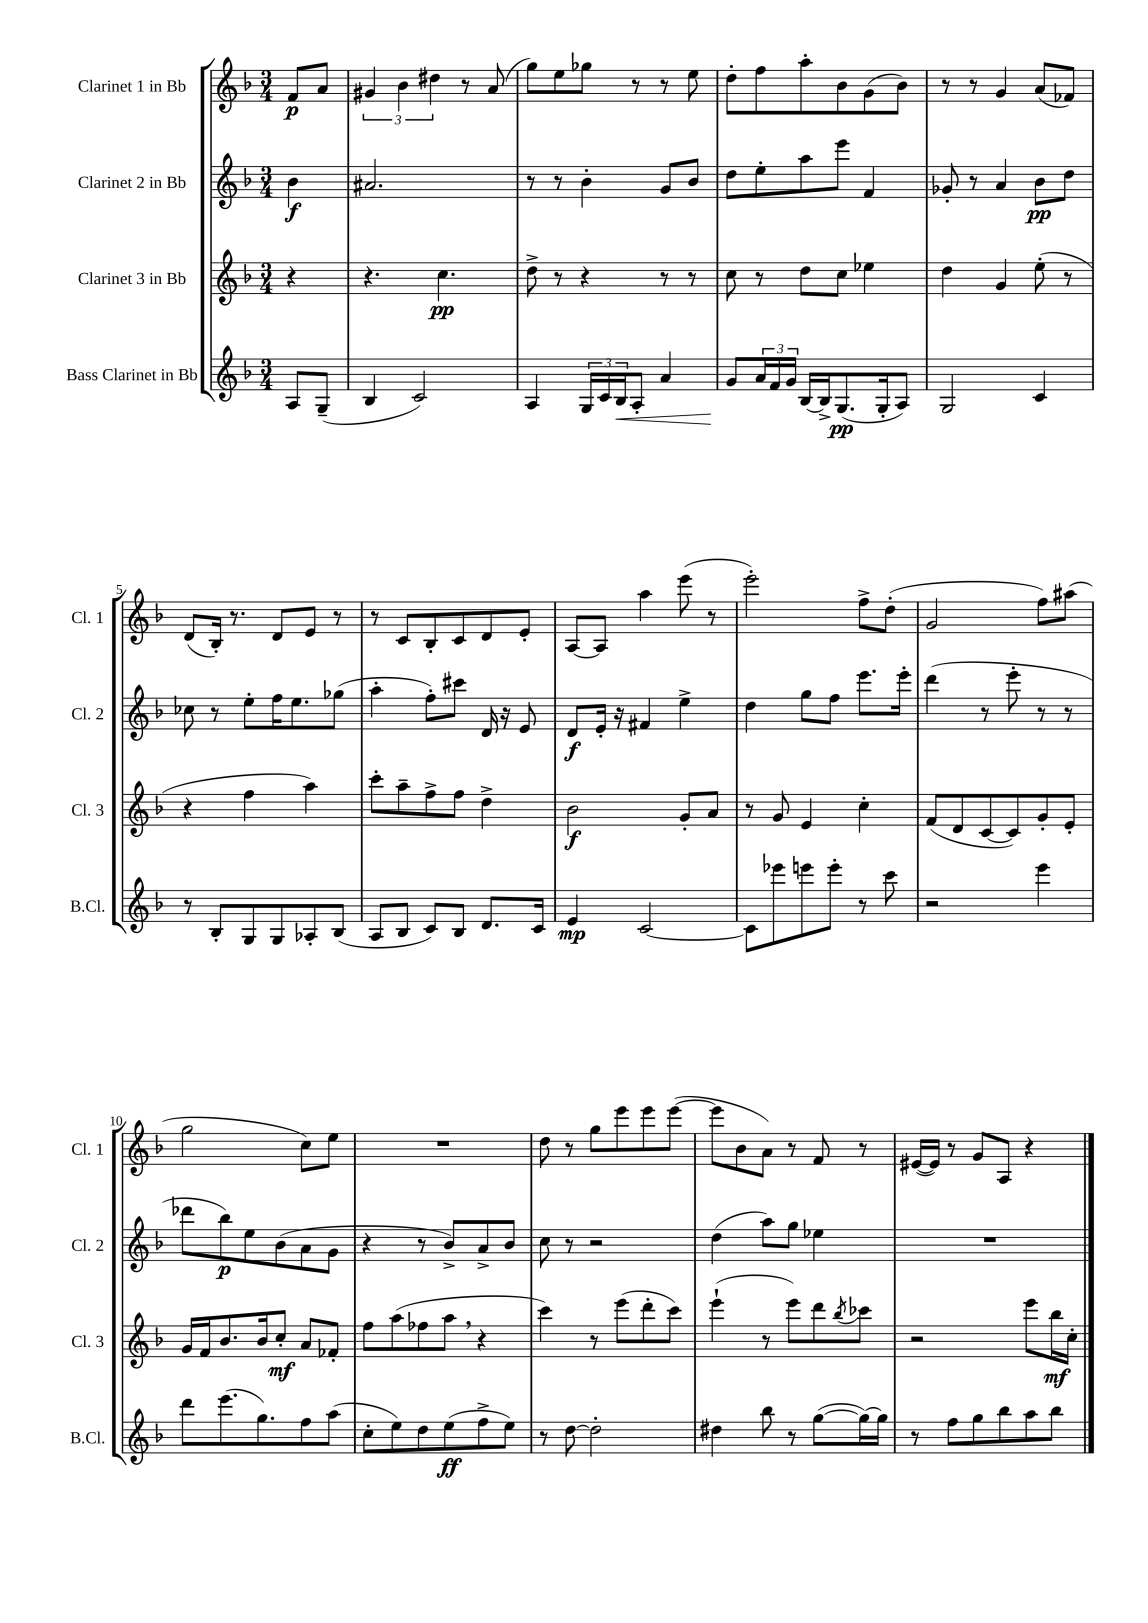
<<
\new StaffGroup <<
\new Staff = "s0" \with { instrumentName = "Clarinet 1 in Bb" shortInstrumentName = "Cl. 1" } {
    \clef treble \key f \major \numericTimeSignature \time 3/4 \partial 4
    f'8\p a'8 |
    \tuplet 3/2 { gis'4 bes'4 dis''4 } r8 a'8( |
    g''8) e''8 ges''8 r8 r8 e''8 |
    d''8-. f''8 a''8-. bes'8 g'8( bes'8) |
    r8 r8 g'4 a'8( fes'8) |
    d'8( bes16-.) r8. d'8 e'8 r8 |
    r8 c'8 bes8-. c'8 d'8 e'8-. |
    a8~ a8 a''4 e'''8( r8 |
    e'''2-.) f''8-> d''8-.( |
    g'2 f''8) ais''8( |
    g''2 c''8) e''8 |
    R2. |
    d''8 r8 g''8 e'''8 e'''8 e'''8~( |
    e'''8 bes'8 a'8) r8 f'8 r8 |
    eis'16~( eis'16) r8 g'8 a8 r4 \bar "|." |
}
\new Staff = "s1" \with { instrumentName = "Clarinet 2 in Bb" shortInstrumentName = "Cl. 2" } {
    \clef treble \key f \major \numericTimeSignature \time 3/4 \partial 4
    bes'4\f |
    ais'2. |
    r8 r8 bes'4-. g'8 bes'8 |
    d''8 e''8-. a''8 e'''8 f'4 |
    ges'8-. r8 a'4 bes'8\pp d''8 |
    ces''8 r8 e''8-. f''16 e''8. ges''8( |
    a''4-. f''8-.) cis'''8 d'16 r16 e'8 |
    d'8\f e'16-. r16 fis'4 e''4-> |
    d''4 g''8 f''8 e'''8. e'''16-. |
    d'''4( r8 e'''8-. r8 r8 |
    des'''8 bes''8\p) e''8 bes'8( a'8 g'8 |
    r4 r8 bes'8->) a'8-> bes'8 |
    c''8 r8 r2 |
    d''4( a''8) g''8 ees''4 |
    R2. \bar "|." |
}
\new Staff = "s2" \with { instrumentName = "Clarinet 3 in Bb" shortInstrumentName = "Cl. 3" } {
    \clef treble \key f \major \numericTimeSignature \time 3/4 \partial 4
    r4 |
    r4. c''4.\pp |
    d''8-> r8 r4 r8 r8 |
    c''8 r8 d''8 c''8 ees''4 |
    d''4 g'4 e''8-.( r8 |
    r4 f''4 a''4) |
    c'''8-. a''8-- f''8-> f''8 d''4-> |
    bes'2\f g'8-. a'8 |
    r8 g'8 e'4 c''4-. |
    f'8( d'8 c'8~ c'8) g'8-. e'8-. |
    g'16 f'16 bes'8. bes'16 c''8-.\mf a'8 fes'8-. |
    f''8 a''8( fes''8 a''8 \breathe r4 |
    c'''4) r8 e'''8( d'''8-. c'''8) |
    e'''4-!( r8 e'''8) d'''8 \acciaccatura { bes''8 } ces'''8 |
    r2 e'''8 bes''16\mf c''16-. \bar "|." |
}
\new Staff = "s3" \with { instrumentName = "Bass Clarinet in Bb" shortInstrumentName = "B.Cl." } {
    \clef treble \key f \major \numericTimeSignature \time 3/4 \partial 4
    a8 g8--( |
    bes4 c'2) |
    a4 \tuplet 3/2 { g16 c'16 bes16\< } a8-. a'4 |
    g'8\! \tuplet 3/2 { a'16 f'16 g'16 } bes16~ bes16-> g8.\pp( g16-. a8) |
    g2 c'4 |
    r8 bes8-. g8 g8 aes8-. bes8( |
    a8 bes8 c'8) bes8 d'8. c'16 |
    e'4\mp c'2~ |
    c'8 ees'''8 e'''8 e'''8-. r8 c'''8 |
    r2 e'''4 |
    d'''8 e'''8.( g''8.) f''8 a''8( |
    c''8-. e''8) d''8 e''8\ff( f''8-> e''8) |
    r8 d''8~ d''2-. |
    dis''4 bes''8 r8 g''8~( g''16~) g''16 |
    r8 f''8 g''8 bes''8 a''8 bes''8 \bar "|." |
}
>>
>>
